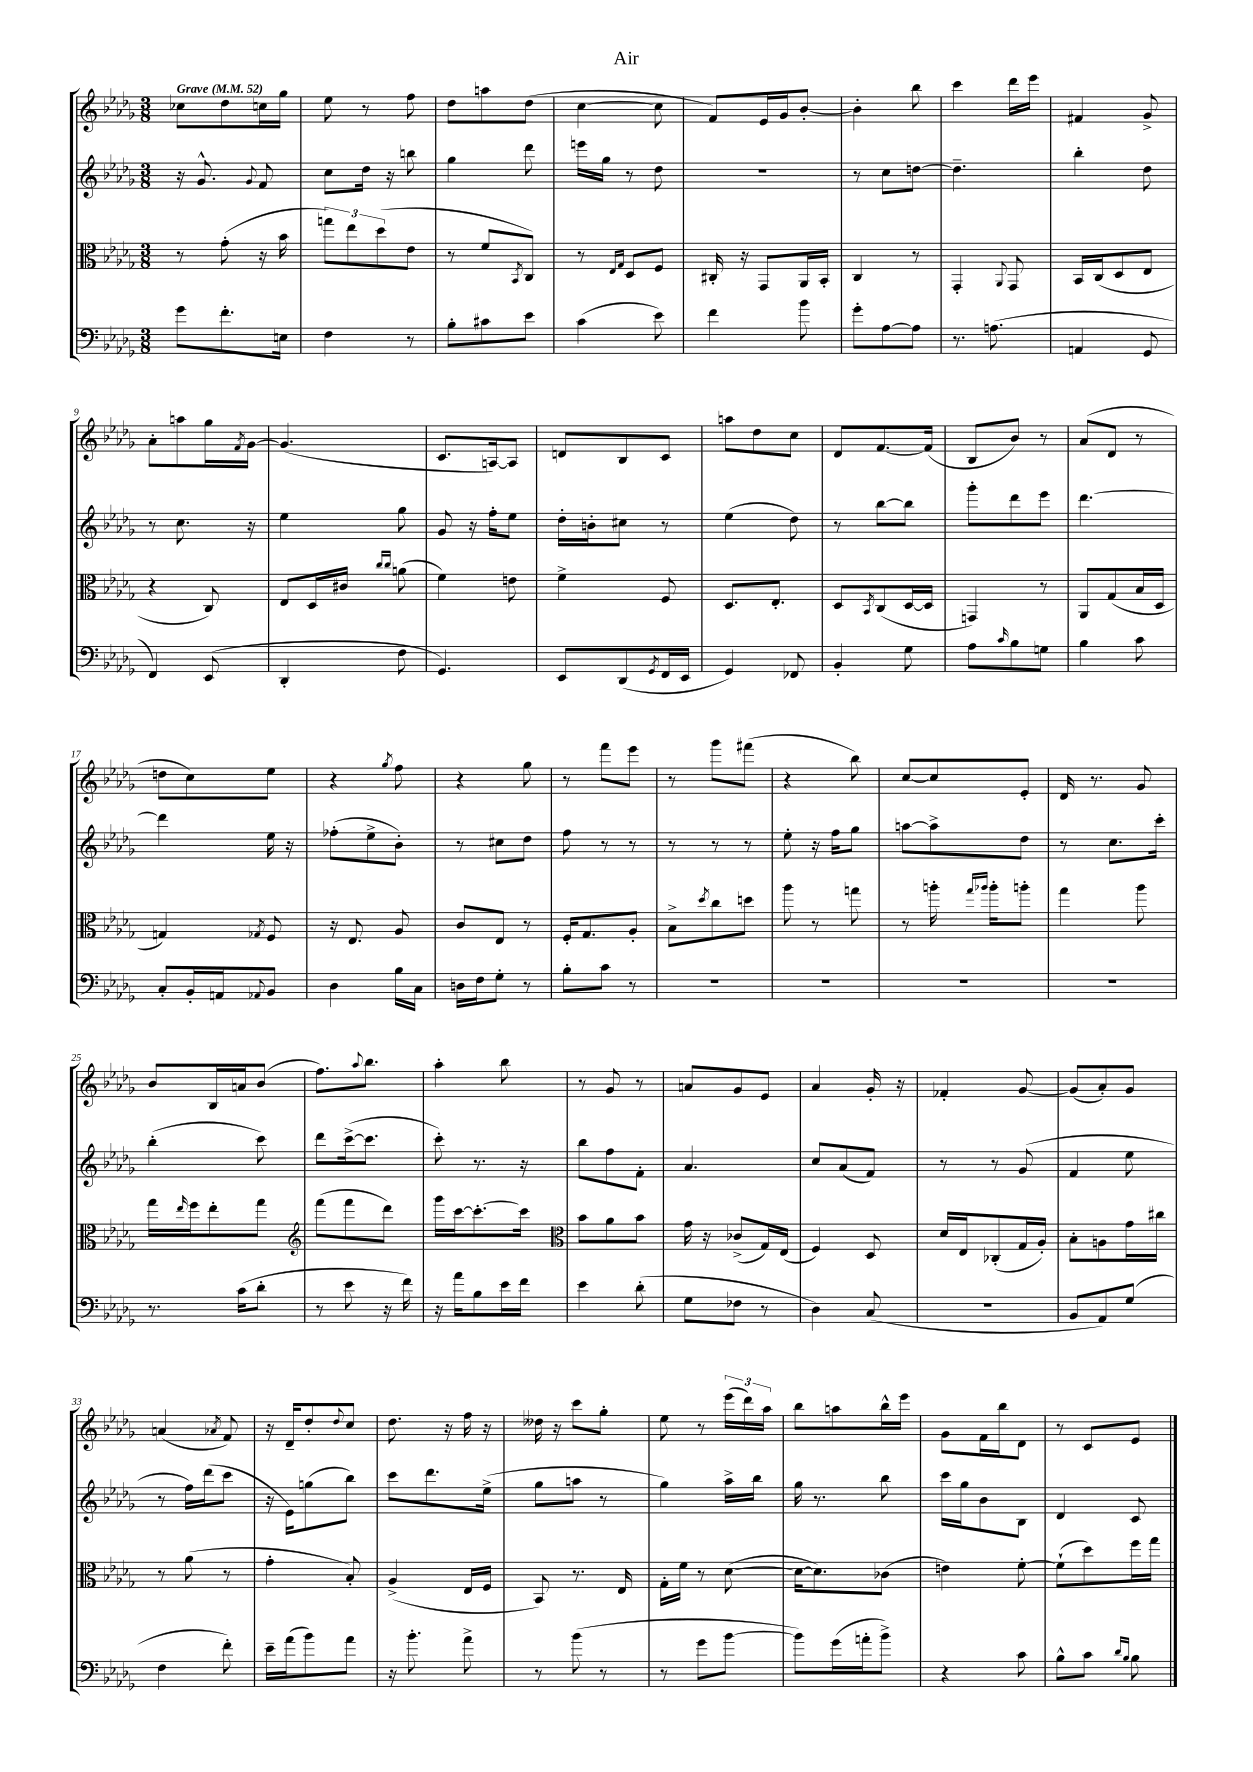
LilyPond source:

\header { title = "Air" }
<<
\new StaffGroup <<
\new Staff = "s0" {
    \clef treble \key des \major \numericTimeSignature \time 3/8 \tempo "Grave" 4 = 52
    ces''8 des''8 c''16 ges''16 |
    ees''8 r8 f''8 |
    des''8 a''8 des''8( |
    c''4~ c''8 |
    f'8) ees'16 ges'16 bes'8~-. |
    bes'4-. bes''8 |
    c'''4 des'''16 ees'''16 |
    fis'4 ges'8-> |
    aes'8-. a''8 ges''16 \acciaccatura { f'8 } ges'16~ |
    ges'4.( |
    c'8. a16~) a8 |
    d'8 bes8 c'8 |
    a''8 des''8 c''8 |
    des'8 f'8.~ f'16( |
    bes8 bes'8) r8 |
    aes'8( des'8 r8 |
    d''8 c''8) ees''8 |
    r4 \acciaccatura { ges''8 } f''8 |
    r4 ges''8 |
    r8 f'''8 ees'''8 |
    r8 ges'''8 fis'''8( |
    r4 bes''8) |
    c''8~ c''8 ees'8-. |
    des'16 r8. ges'8 |
    bes'8 bes16 a'16 bes'8( |
    f''8.) \appoggiatura { aes''8 } bes''8. |
    aes''4-. bes''8 |
    r8 ges'8 r8 |
    a'8 ges'8 ees'8 |
    aes'4 ges'16-. r16 |
    fes'4-. ges'8~ |
    ges'8( aes'8-.) ges'8 |
    a'4( \acciaccatura { aes'8 } f'8) |
    r16 des'16-- des''8-. \appoggiatura { des''8 } c''8 |
    des''8. r16 f''16 r16 |
    deses''16 r16 c'''8 ges''8-. |
    ees''8 r8 \tuplet 3/2 { ees'''16( des'''16) aes''16 } |
    bes''8 a''8 bes''16-^ ees'''16 |
    ges'8 f'16 bes''16 des'8 |
    r8 c'8 ees'8 \bar "|." |
}
\new Staff = "s1" {
    \clef treble \key des \major \numericTimeSignature \time 3/8
    r16 ges'8.-^ \appoggiatura { ges'8 } f'8 |
    c''8 des''16 r16 b''8 |
    ges''4 des'''8 |
    e'''16 ges''16 r8 des''8 |
    R4. |
    r8 c''8 d''8~ |
    d''4.-- |
    bes''4-. des''8 |
    r8 c''8. r16 |
    ees''4 ges''8 |
    ges'8 r16 f''16-. ees''8 |
    des''16-. b'16-. cis''8 r8 |
    ees''4( des''8) |
    r8 bes''8~ bes''8 |
    ges'''8-. des'''8 ees'''8 |
    des'''4.~ |
    des'''4 ees''16 r16 |
    fes''8-.( ees''8-> bes'8-.) |
    r8 cis''8 des''8 |
    f''8 r8 r8 |
    r8 r8 r8 |
    ees''8-. r16 f''16 ges''8 |
    a''8~ a''8-> des''8 |
    r8 c''8. c'''16-. |
    bes''4-.( c'''8) |
    des'''8 c'''16~->( c'''8. |
    c'''8-.) r8. r16 |
    bes''8 f''8 f'8-. |
    aes'4. |
    c''8 aes'8( f'8) |
    r8 r8 ges'8( |
    f'4 ees''8 |
    r8 f''16) des'''16( c'''8 |
    r16 ees'16) g''8( bes''8) |
    c'''8 des'''8. ees''16->( |
    ges''8 a''8 r8 |
    ges''4) aes''16-> bes''16 |
    ges''16 r8. bes''8 |
    c'''16 ges''16 bes'8 bes8 |
    des'4 c'8 \bar "|." |
}
\new Staff = "s2" {
    \clef alto \key des \major \numericTimeSignature \time 3/8
    r8 ges'8-.( r16 bes'16 |
    \tuplet 3/2 { g''8) ees''8 des''8( } ees'8 |
    r8 f'8 \acciaccatura { bes,8 } c8) |
    r8 \grace { ees16 ges16 } des8 f8 |
    cis16-. r16 ges,8 aes,16 bes,16-. |
    c4 r8 |
    ges,4-. \appoggiatura { aes,8 } ges,8 |
    bes,16 c16( des8 ees8 |
    r4 c8) |
    ees8 des16 cis'16 \grace { c''16 c''16 } a'8( |
    f'4) e'8 |
    f'4-> f8 |
    des8. ees8.-. |
    des8 \acciaccatura { bes,8 } c8( des16~ des16 |
    g,4) r8 |
    aes,8 ges8( bes16 des16 |
    g4) \acciaccatura { ges8 } f8 |
    r16 ees8. aes8 |
    c'8 ees8 r8 |
    f16-. ges8. aes8-. |
    bes8-> \acciaccatura { des''8 } c''8 d''8 |
    aes''8 r8 g''8 |
    r8 a''16-. \grace { ges''16 aes''16 } aes''16-. a''8-. |
    ges''4 aes''8 |
    ges''16 \grace { ees''16 } f''16 ees''8-. ges''8 |
    \clef treble f'''8( f'''8 des'''8) |
    ges'''16 c'''16~ c'''8.~-. c'''16 |
    \clef alto bes'8 aes'8 bes'8 |
    ges'16 r16 ces'8->( ges16) ees16( |
    f4) des8 |
    des'16 ees16 ces8-.( ges16 aes16-.) |
    bes8-. a8 ges'16 cis''16 |
    r8 aes'8( r8 |
    ges'4-. bes8-.) |
    aes4->( ees16 f16 |
    bes,8) r8. ees16 |
    ges16-. f'16 r8 des'8~( |
    des'16~ des'8.) ces'8( |
    e'4) f'8~-. |
    f'8-!( des''8) f''16 ges''16 \bar "|." |
}
\new Staff = "s3" {
    \clef bass \key des \major \numericTimeSignature \time 3/8
    ges'8 f'8.-. e16 |
    f4 r8 |
    bes8-. cis'8 ees'8 |
    c'4( ees'8) |
    f'4 bes'8 |
    ges'8-. aes8~ aes8 |
    r8. a8.( |
    a,4 ges,8 |
    f,4) ees,8( |
    des,4-. f8 |
    ges,4.) |
    ees,8 des,8( \acciaccatura { ges,8 } f,16 ees,16 |
    ges,4) fes,8 |
    bes,4-. ges8 |
    aes8 \grace { c'16 } bes8 g8 |
    bes4 c'8 |
    c8-. bes,16-. a,16 \appoggiatura { aes,8 } bes,8 |
    des4 bes16 c16 |
    d16 f16 ges8-. r8 |
    bes8-. c'8 r8 |
    R4. |
    R4. |
    R4. |
    R4. |
    r8. c'16( des'8-. |
    r8 ees'8 r16 f'16) |
    r16 aes'16 bes8 ees'16 f'16 |
    ees'4 des'8-.( |
    ges8 fes8 r8 |
    des4) c8( |
    R4. |
    bes,8 aes,8) ges8( |
    f4 f'8-.) |
    ees'16-- aes'16( bes'8) aes'8 |
    r16 bes'8.-. aes'8-> |
    r8 bes'8( r8 |
    r8 ges'8 bes'8~ |
    bes'8) ges'16( a'16-. bes'8->) |
    r4 c'8 |
    bes8-^ c'8 \grace { des'16 bes16 } bes8 \bar "|." |
}
>>
>>
